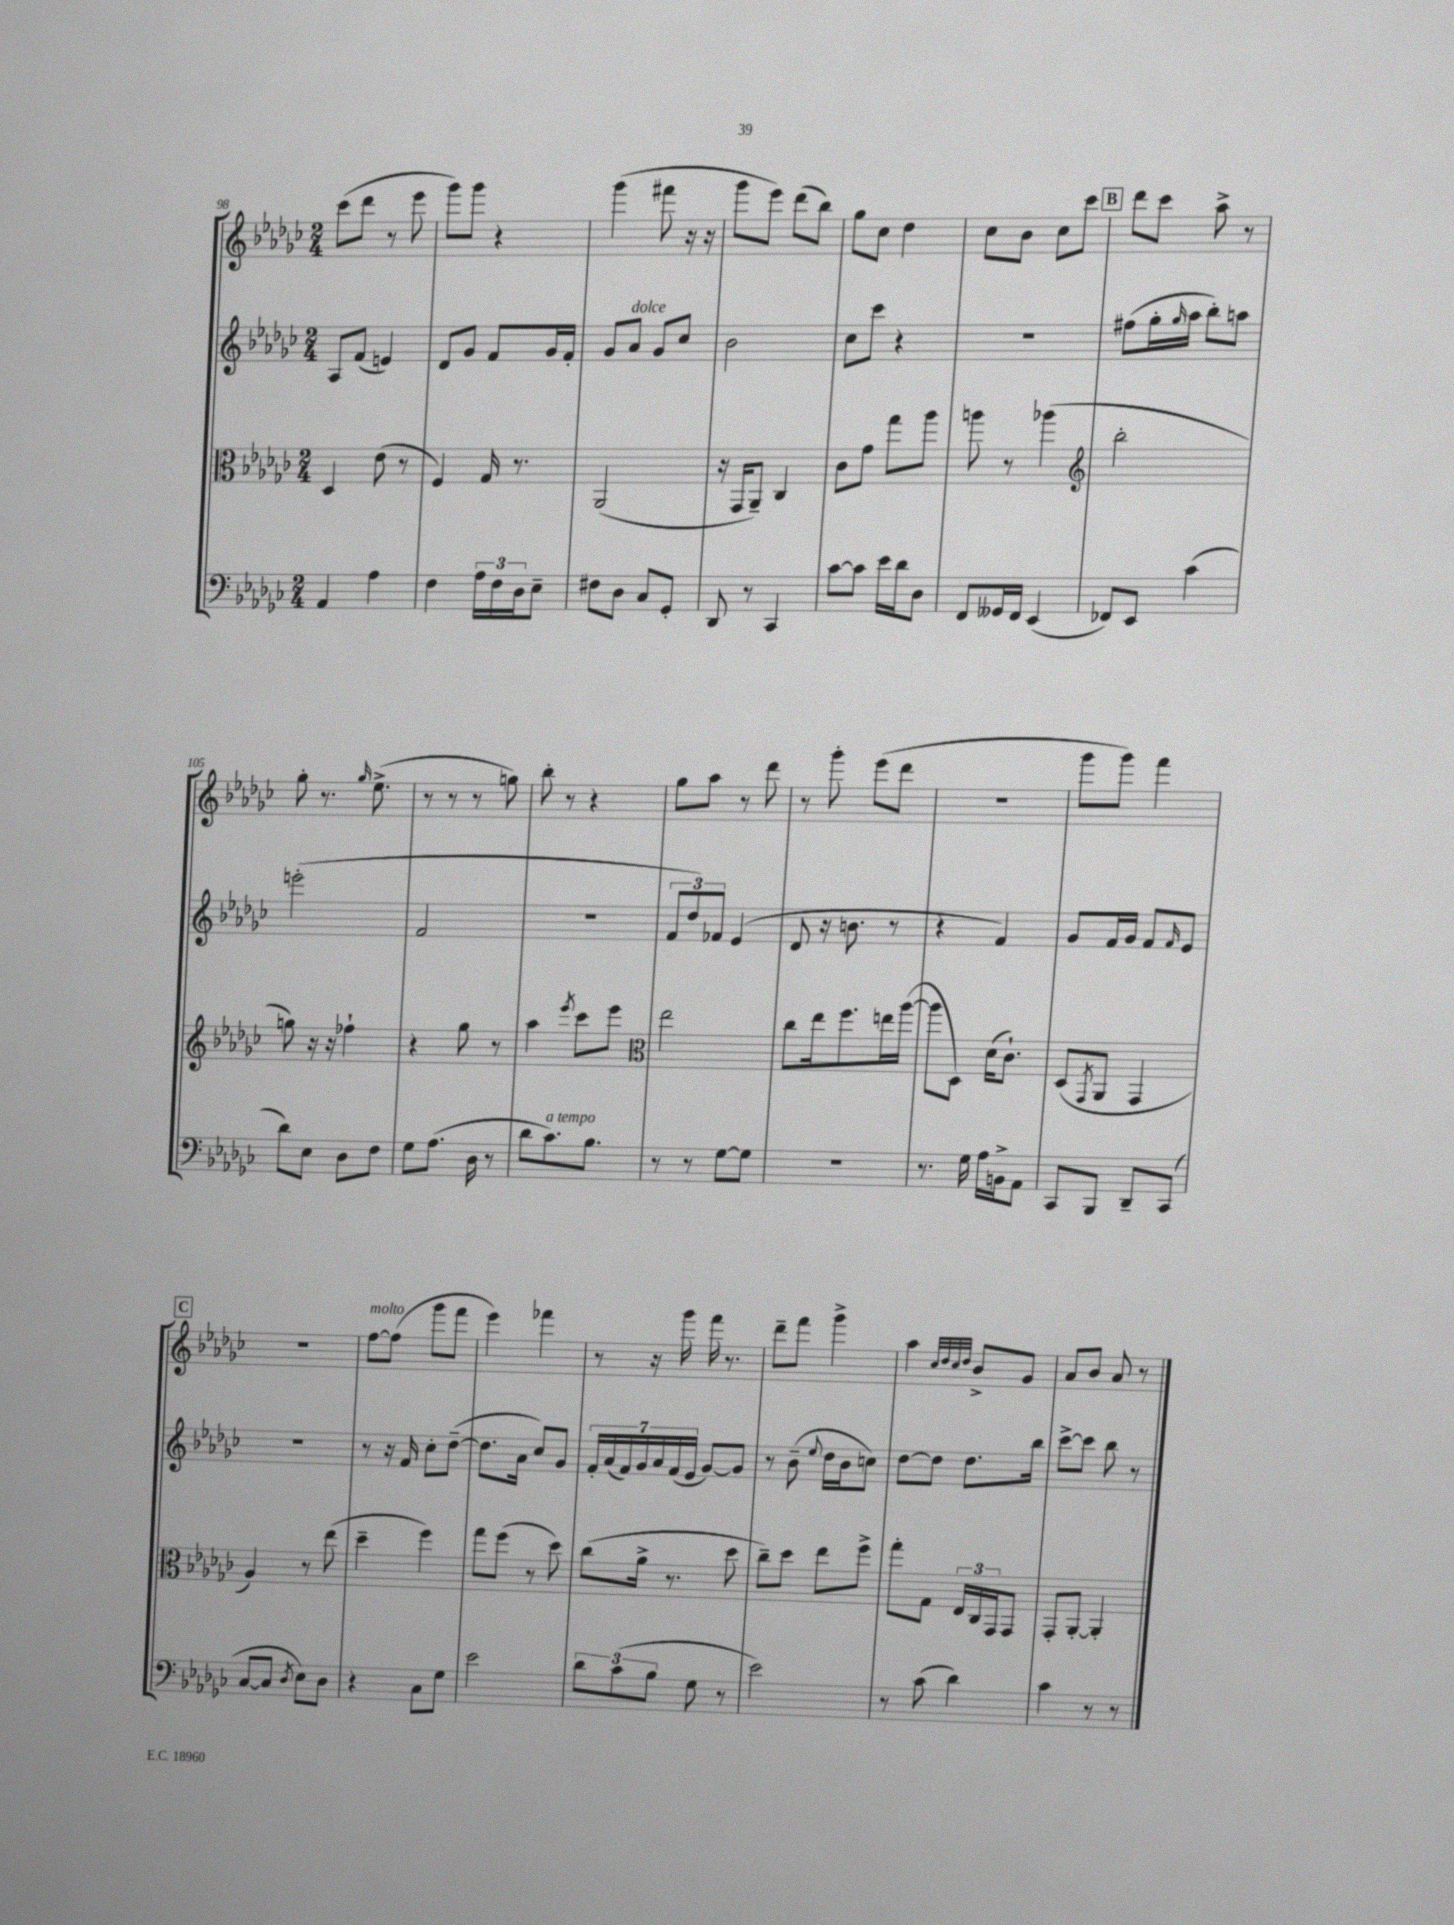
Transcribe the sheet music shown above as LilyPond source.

<<
\new StaffGroup <<
\new Staff = "s0" {
    \clef treble \key ges \major \numericTimeSignature \time 2/4
    ces'''8( des'''8 r8 ees'''8 |
    ges'''8) ges'''8 r4 |
    ges'''4( fis'''8 r16 r16 |
    ges'''8 ees'''8) des'''8( bes''8) |
    ges''8 ces''8 des''4 |
    ces''8 bes'8 ces''8 ces'''8 |
    \mark \markup { \box "B" } des'''8 ces'''8 aes''8-> r8 |
    ges''8-. r8. \grace { ges''16 } ees''8.->( |
    r8 r8 r8 g''8) |
    bes''8-. r8 r4 |
    ges''8 aes''8 r8 des'''8 |
    r8 ges'''8-. ees'''8( des'''8 |
    r2 |
    ges'''8 ges'''8) f'''4 |
    \mark \markup { \box "C" } R2 |
    f''8~^\markup { \italic "molto" } f''8( ges'''8 f'''8 |
    ees'''4) fes'''4 |
    r8 r16 ges'''16 f'''16 r8. |
    des'''8-- f'''8 ges'''4-> |
    aes''4 \grace { ces''32 des''32 ces''32 des''32 } bes'8-> ges'8 |
    aes'8 bes'8 aes'8 r8 \bar "|." |
}
\new Staff = "s1" {
    \clef treble \key ges \major \numericTimeSignature \time 2/4
    aes8 f'8( e'4) |
    des'8 ges'8 f'8 ges'16 f'16-. |
    ges'8 aes'8^\markup { \italic "dolce" } ges'8 ces''8 |
    bes'2 |
    ces''8 ces'''8 r4 |
    r2 |
    \mark \markup { \box "B" } fis''8( ges''16-. \grace { ges''16 } aes''16 bes''8-.) a''8 |
    e'''2-.( |
    f'2 |
    r2 |
    \tuplet 3/2 { f'8 des''8) fes'8 } ees'4( |
    des'8 r16 b'8. r8 |
    r4 f'4) |
    ges'8 f'16 ges'16 f'8 \grace { f'16 } ees'8 |
    \mark \markup { \box "C" } r2 |
    r8 r16 f'16 ces''8-. des''8~--( |
    des''8. aes'16 ces''8) ges'8 |
    \tuplet 7/4 { f'16-. aes'16( f'16) ges'16 aes'16 f'16( ees'16 } ges'8~) ges'8 |
    r8 bes'8--( \appoggiatura { ees''8 } des''16 bes'16 c''8) |
    des''8~ des''8 des''8. bes''16 |
    ces'''8~-> ces'''8 bes''8 r8 \bar "|." |
}
\new Staff = "s2" {
    \clef alto \key ges \major \numericTimeSignature \time 2/4
    des4 ees'8( r8 |
    f4) ges16 r8. |
    aes,2( |
    r16 ges,16 aes,8--) ces4 |
    ces'8 ges'8 ges''8 aes''8 |
    a''8 r8 aes''4( |
    \mark \markup { \box "B" } \clef treble bes''2-. |
    g''8) r16 r16 fes''4-! |
    r4 ges''8 r8 |
    aes''4 \acciaccatura { ees'''8 } ces'''8 ees'''8 |
    \clef alto ees''2 |
    ces''8 ees''16 f''8. e''16 aes''16~( |
    aes''8 des8) des'16( ces'8.-!) |
    des8( \acciaccatura { ges,8 } aes,8 ges,4 |
    \mark \markup { \box "C" } aes4) r8 ees''8( |
    des''4-- f''4) |
    ges''8 f''8( r8 des''8) |
    ces''8( aes'16-> r8. des''8 |
    ces''8--) des''8 ees''8 f''8-> |
    ges''8-. ges8 \tuplet 3/2 { ees16 ces16 ges,16 } ges,8 |
    ges,8-. aes,8~-. aes,4-. \bar "|." |
}
\new Staff = "s3" {
    \clef bass \key ges \major \numericTimeSignature \time 2/4
    aes,4 aes4 |
    f4 \tuplet 3/2 { aes16 f16 des16 } ees8-- |
    fis8 des8 ces8 ges,8-. |
    des,8 r8 ces,4 |
    ces'8~ ces'8 ees'16 des'16 des8 |
    f,8 geses,16 f,16 ees,4( |
    \mark \markup { \box "B" } fes,8) ees,8 ces'4( |
    des'8) ees8 des8 f8 |
    ges8 aes8.( des16 r8 |
    des'8 ces'8.^\markup { \italic "a tempo" }) bes8. |
    r8 r8 ges8~ ges8 |
    r2 |
    r8. ges16 aes16 b,16-> aes,8 |
    ces,8 bes,,8 des,8-- ces,8( |
    \mark \markup { \box "C" } ces8~ ces8 \acciaccatura { des8 } ees8) des8 |
    r4 ces8 ges8 |
    ees'2 |
    \tuplet 3/2 { des'8 ces'8( bes8 } ges8 r8 |
    ees'2) |
    r8 ces'8( des'4) |
    ces'4 r8 r8 \bar "|." |
}
>>
>>
\layout { \context { \Score currentBarNumber = #98 } }
